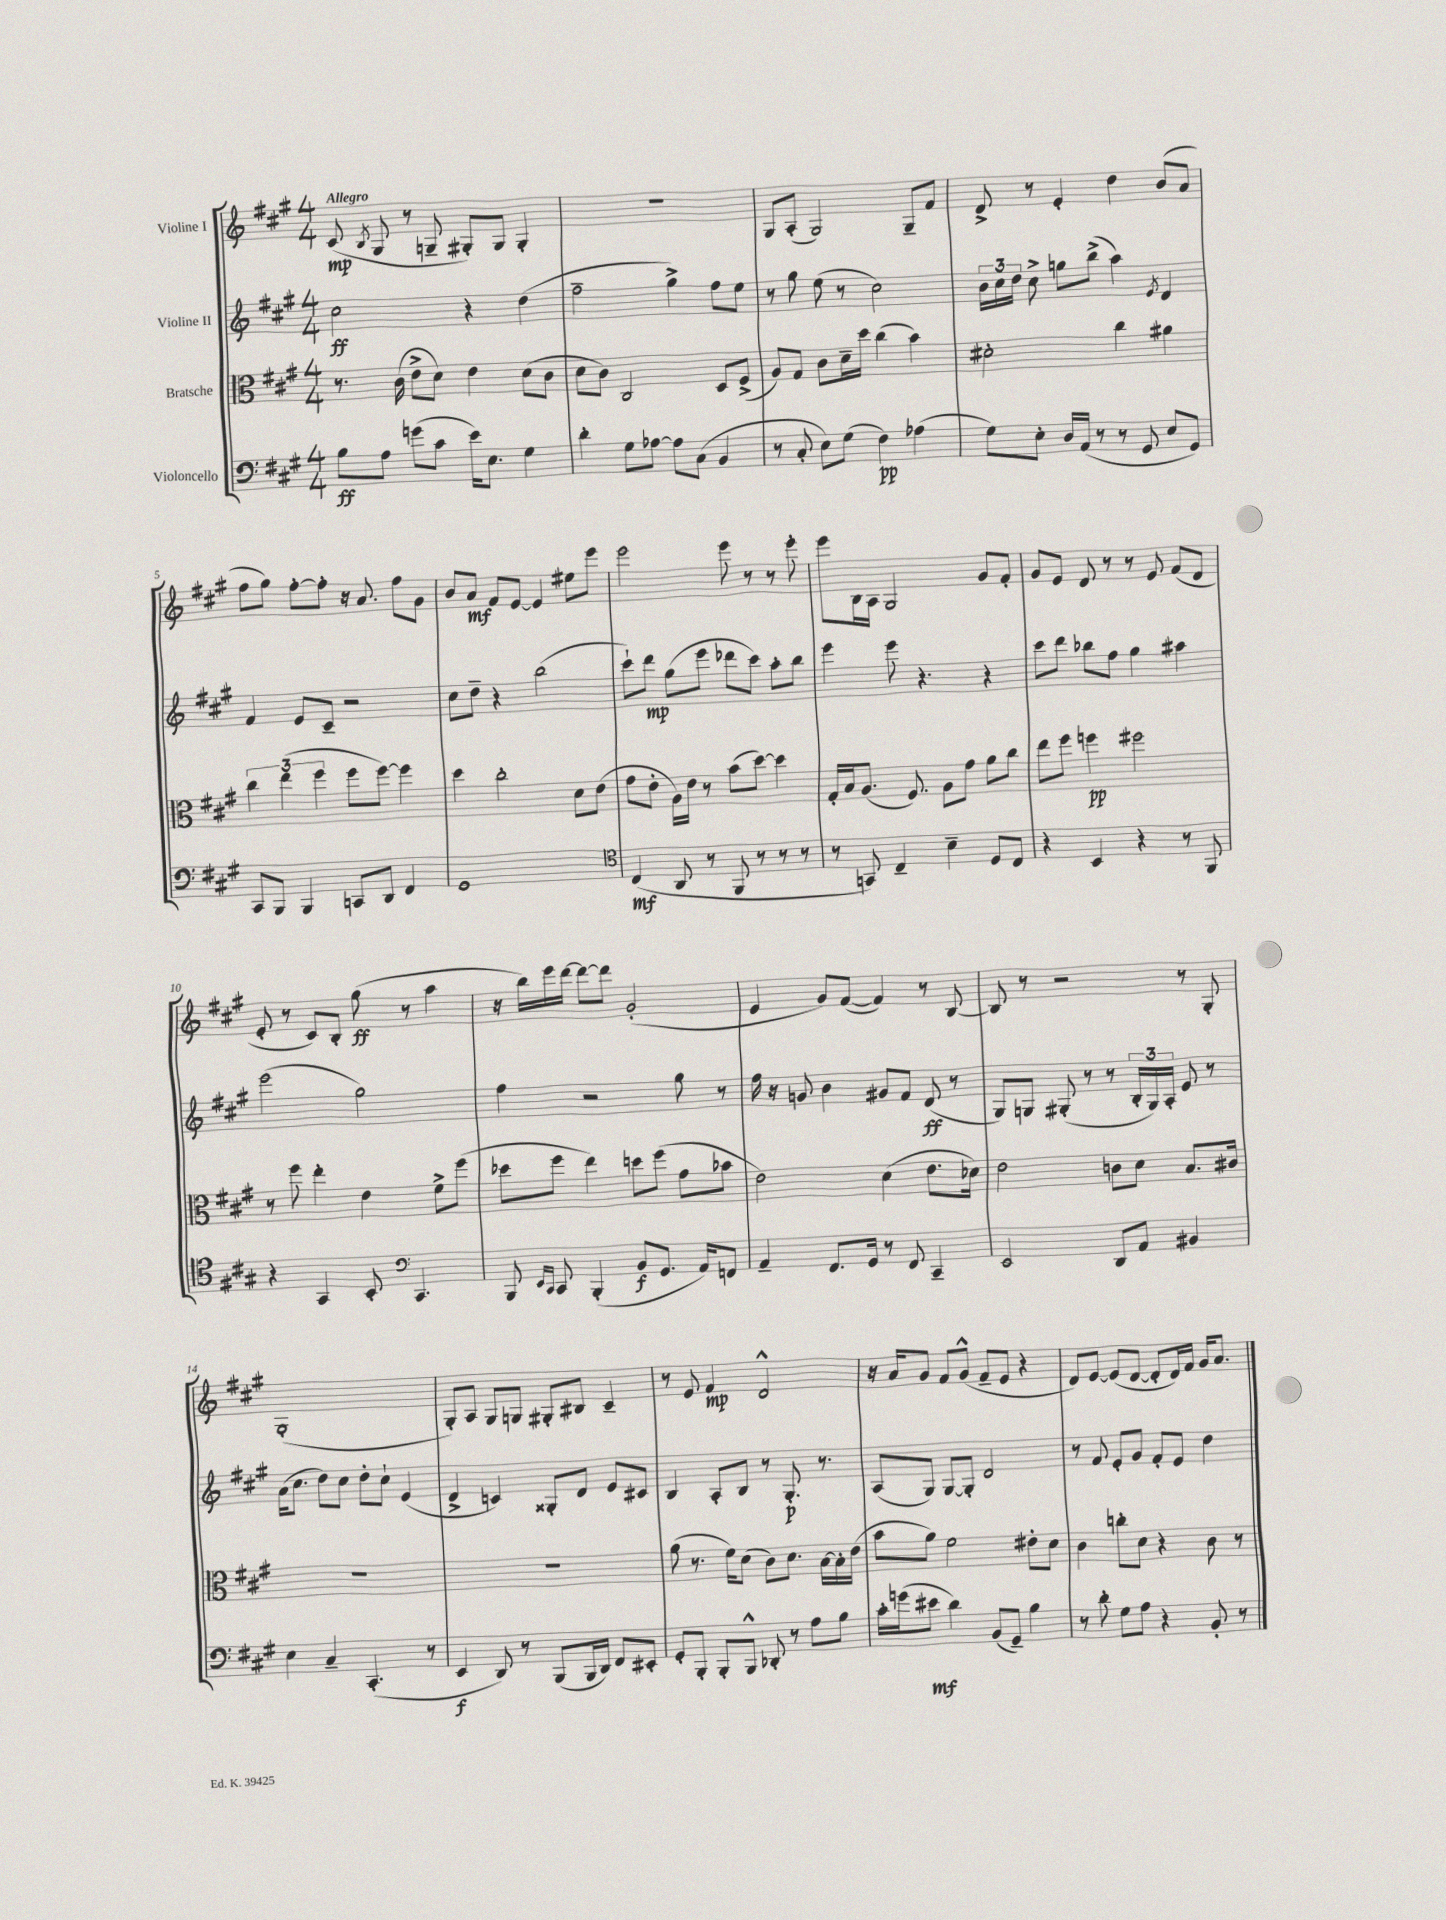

**kern	**kern	**kern	**kern
*staff4	*staff3	*staff2	*staff1
*clefF4	*clefC3	*clefG2	*clefG2
*k[f#c#g#]	*k[f#c#g#]	*k[f#c#g#]	*k[f#c#g#]
*M4/4	*M4/4	*M4/4	*M4/4
8B	8.r	2cc#	(8c#
.	.	.	8qB
8A	.	.	8G#
.	(16c#	.	.
(8g	8e^	.	8r
8c#	8d)	.	8G~
16e)	4e	4r	8G#')
8.E	.	.	.
.	.	.	8G#
4G#	(8d	(4dd	4G#'
.	8c#	.	.
=	=	=	=
4d'	8d	2ff#~	1r
.	8c#)	.	.
8G#	2C#	.	.
[8A-	.	.	.
8A-]	.	4gg#^)	.
(8C#	.	.	.
4BB	8D	8ff#	.
.	(8F#^	8ee	.
=	=	=	=
8r	8A)	8r	8G#
8C#'	8G#	8gg#	(8A'
8E)	8c#	(8ee	2G#)
(8G#	16d~	8r	.
.	16dd	.	.
4F#)	(4cc#	2cc#)	.
(4A-	4b)	.	8G#~
.	.	.	8f#
=	=	=	=
8G#)	2d#'	24b	8d^
.	.	24cc#	.
.	.	24dd	.
8E'	.	8cc#^	8r
16D	.	8gg	4e'
(16AA	.	.	.
8r	.	(8bb^	.
8r	4cc#	4aa)	4dd
8GG#	.	.	.
.	.	8qe	.
8E	4a#	4d	(8b
8GG#)	.	.	8a
=	=	=	=
8CC#	6cc#	4f#	8ff#
8BBB	.	.	8gg#)
.	(6ee	.	.
4BBB	.	8e	[8ff#'
.	6ff#	.	.
.	.	8c#~	8ff#']
8CC	8ff#	2r	16r
.	.	.	8.a
8DD	[8ff#)	.	.
4FF#	4ff#]	.	8ff#
.	.	.	8g#
=	=	=	=
1GG#	4dd	8cc#	8b
.	.	8dd~	8a
.	2cc#'	4r	8f#
.	.	.	[8e
.	.	(2bb	4e]
.	8d	.	8ee#
.	(8e	.	8eee
=	=	=	=
*clefC4	*	*	*
(4C#	8g#	8ccc#`)	2eee
.	8e'	8ddd	.
8AA	16A)	(8gg#	.
.	16e	.	.
8r	8r	8eee	.
8FF#	(8b	8ddd-	8eee
8r	[8dd)	8ccc#)	8r
8r	4dd]	8aa'	8r
8r	.	8bb	8eee'
=	=	=	=
8r	16G#'	4eee	8eee
.	16B	.	.
8GG)	(8.A	.	16B
.	.	.	16A
4C#~	.	8eee	2G#
.	8.F#)	.	.
.	.	4.r	.
4B~	8A	.	.
.	8g#	.	.
8D	8a	4r	8g#
8C#	8cc#	.	8f#'
=	=	=	=
4r	8ee	8ccc#	8g#
.	8ff#	8ddd	8e
4BB	4ff	8bb-	8d
.	.	8ff#	8r
4r	2ff#	4gg#	8r
.	.	.	8e
8r	.	4aa#	(8f#
8FF#	.	.	8d
=	=	=	=
4r	8r	(2eee	8e'
.	8ff#	.	8r
4GG#	4ee'	.	8c#)
.	.	.	8B'
8BB'	4e	2gg#)	(8gg#
*clefF4	*	*	*
4.CC#	.	.	8r
.	8f#^	.	4aa
.	(8ff#	.	.
=	=	=	=
8BBB	8dd-	4ff#	16r
.	.	.	16bb)
16qqEE	.	.	.
16qqCC#	.	.	.
8CC#	8ff#	.	16eee
.	.	.	[16ddd
(4BBB'	4ee)	2r	8ddd_
.	.	.	8ddd]
8BB	8dd	.	(2g#'
8.GG#	(8ff#	.	.
.	8g#	8gg#	.
16AA)	.	.	.
8FF	8b-	8r	.
=	=	=	=
4AA~	2e)	16ff#	4e
.	.	16r	.
.	.	8g	.
8.FF#	.	4b	8g#)
.	.	.	([8f#
16GG#	.	.	.
8r	(4d	8g#	4f#])
8FF#	.	8f#	.
4CC#~	8.e	(8d	8r
.	.	8r	[8B
.	16d-)	.	.
=	=	=	=
2EE	2e	8G#)	8B]
.	.	8G	8r
.	.	(8G#'	2r
.	.	8r	.
8DD	8c	8r	.
8AA	8d	24B'	.
.	.	24G#)	.
.	.	24A'	.
4BB#	8.B	8e	8r
.	.	8r	8G#'
.	16c#	.	.
=	=	=	=
4E	1r	(16a	(1G#'
.	.	8.cc#	.
4C#~	.	8dd)	.
.	.	8cc#	.
(4.CC#'	.	8dd'	.
.	.	8cc#`	.
.	.	(4e	.
8r	.	.	.
=	=	=	=
4EE	1r	4d^	8G#')
.	.	.	8A
8DD)	.	4c)	8G#
8r	.	.	8G
(8BBB	.	8G##'	8G#'
16BBB	.	8d	8B#
16DD)	.	.	.
8FF#	.	8e	4c#~
8EE#'	.	8c#	.
=	=	=	=
8GG#'	(8a	4B	8r
8BBB'	8.r	.	8e
8BBB'	.	8A'	4f#
.	16f#)	.	.
8BBB^^	(8d	8B	.
8DD-'	8c#)	8r	2d^^
8r	8.d	8.G#'	.
8A	.	.	.
.	[16B	8.r	.
8B	16B']	.	.
.	(16e	.	.
=	=	=	=
16c#'	8b	(8A	16r
(16g	.	.	16a
8e#	8a)	8G#)	8g#
4d)	2f#	[8G#	8f#
.	.	8G#']	(8g#^^
(8BB	.	2d	8f#~
8GG#~)	.	.	8e
4B	8e#'	.	4r
.	8d	.	.
=	=	=	=
8r	4c#	8r	8d)
8d'	.	8f#	[8e
8G#	8cc'	8e'	(8e]
8A	8d	8g#	[8d
4r	4r	8f#'	8d']
.	.	8e	16d)
.	.	.	16f#
8BB'	8c#	4dd	16g#
.	.	.	8.a
8r	8r	.	.
==	==	==	==
*-	*-	*-	*-
